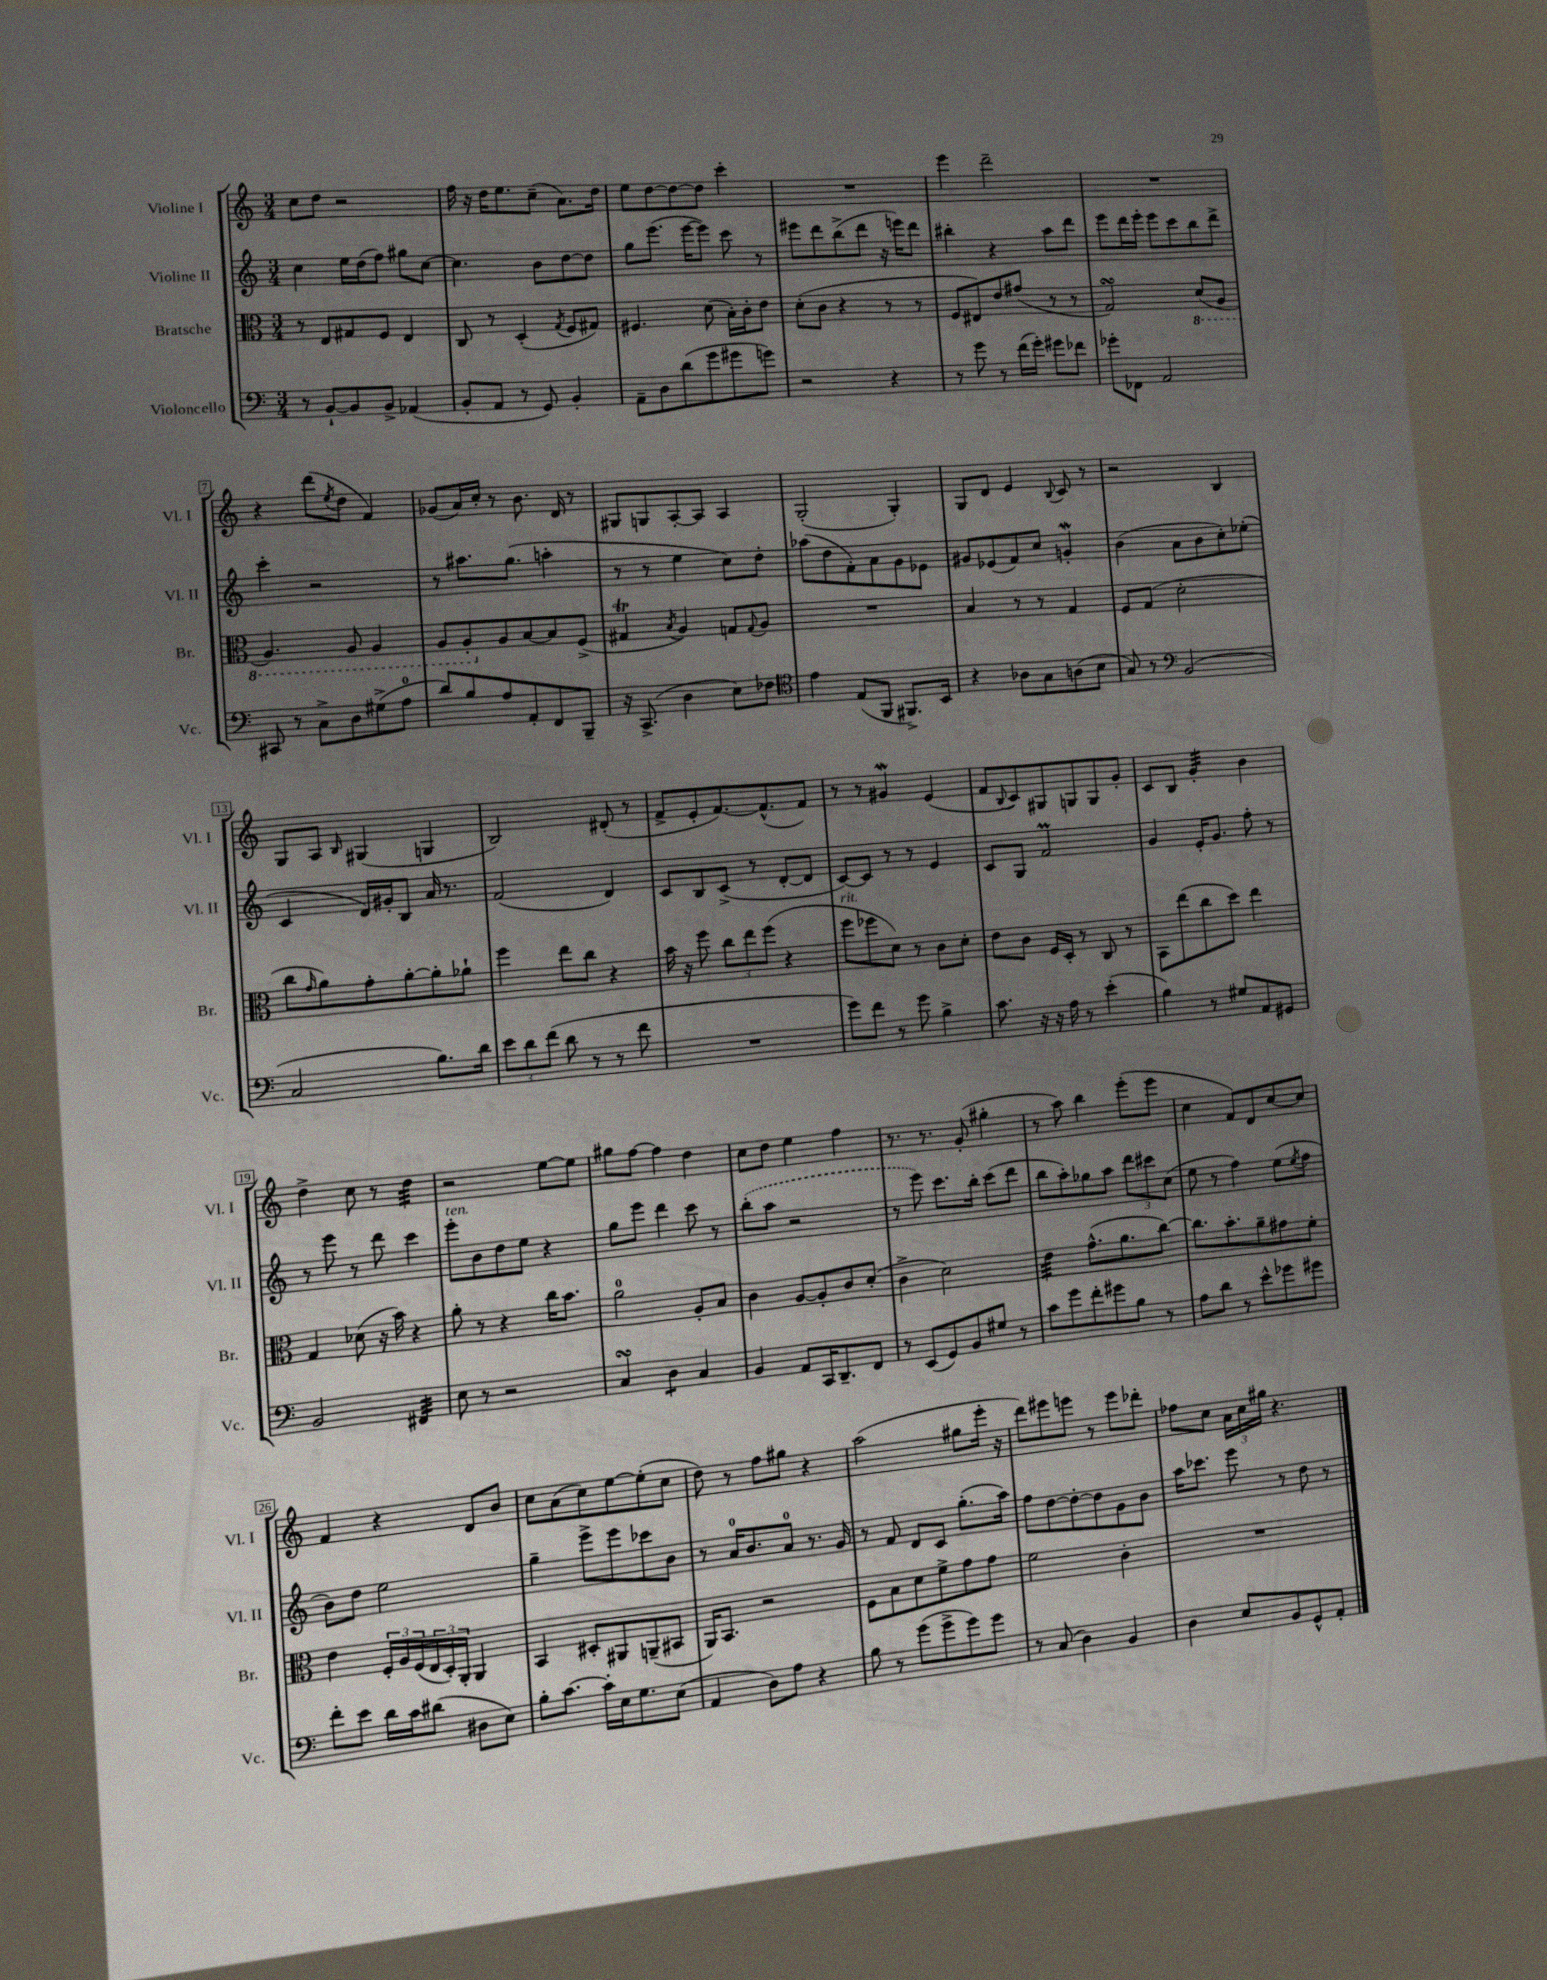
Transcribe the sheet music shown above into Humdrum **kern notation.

**kern	**kern	**kern	**kern
*staff4	*staff3	*staff2	*staff1
*clefF4	*clefC3	*clefG2	*clefG2
*k[]	*k[]	*k[]	*k[]
*M3/4	*M3/4	*M3/4	*M3/4
8r	8r	4cc	8cc
[8BB`	8E	.	8dd
8BB]	8G#	16ee	2r
.	.	(16dd	.
8BB^	8F	8ff)	.
(4AA-	4E	8gg#	.
.	.	[8cc	.
=	=	=	=
8BB'	8C	4.cc]	16ff
.	.	.	16r
8AA	8r	.	16dd
.	.	.	8.ee
8r	(4D'	.	.
8GG)	.	8b	(8cc~
.	8qG	.	.
4BB'	8F	[8dd	8.a)
.	8G#)	8dd]	.
.	.	.	16dd
=	=	=	=
8AA~	4.F#	8gg	8ee
8D	.	(8.eee	[8dd
(8d	.	.	8dd_
.	.	[16eee	.
8g	(8d	8eee])	8dd]
8g#	16B')	8ccc	4ccc'
.	16c'	.	.
8g)	8e	8r	.
=	=	=	=
2r	(8d'	8eee#	2.r
.	8c	8ddd	.
.	4r	(8bb^	.
.	.	8ddd	.
4r	8r	16r	.
.	.	16eee)	.
.	8r	8ddd	.
=	=	=	=
8r	8F	4bb#'	4eee
8g	8E#)	.	.
8r	8e	4r	2ddd~
(16f	(8g#	.	.
16g')	.	.	.
8g#	8r	8aa	.
8f-	8r	8ddd	.
=	=	=	=
8g-'	2G)	8eee	2.r
8FF-	.	16ddd	.
.	.	16eee'	.
2AA	.	8eee	.
.	.	8ccc	.
.	(8D	8bb	.
.	8AA	8ddd^	.
=	=	=	=
8CC#	4.AA)	4ccc'	4r
8r	.	.	.
8C^	.	2r	(8ddd
.	.	.	8qee
8D	8AA	.	8dd
(8G#^	4AA	.	4f)
8A	.	.	.
=	=	=	=
8d)	8AA	8r	(8g-
8B	8AA'	8.aa#	16a)
.	.	.	16cc'
8A	8A	.	8r
.	.	(8.gg	.
8AA'	[8B	.	8.b
8FF	8B]	4aa'	.
.	.	.	16d
8BBB~	(8F^	.	8r
=	=	=	=
16r	4G#	8r	8G#
(8.CC^	.	.	.
.	.	8r	8G
.	8qB	.	.
4D	4A)	4ee	[8A'
.	.	.	8A]
8E)	8G	8cc)	4A
.	8qqG	.	.
8F-	8A	8dd'	.
=	=	=	=
*clefC4	*	*	*
4e	2.r	(8aa-	(2G'
.	.	8dd	.
(8E	.	8f')	.
8FF	.	8a	.
8.FF#^)	.	8g	4G')
.	.	8e-	.
16BB	.	.	.
=	=	=	=
4r	4B	8g#	8G
.	.	(8e-	8d
8A-	8r	8f)	4e
8G	8r	8cc	.
.	.	.	8qqB
(8A	4G	4g'	8c
8B	.	.	8r
=	=	=	=
8G)	8F	(4b	2r
8r	(8G	.	.
*clefF4	*	*	*
(2BB	2d'	8a	.
.	.	8b	.
.	.	8cc')	4B
.	.	(8ee-'	.
=	=	=	=
2C	8cc	4c	8G
.	16qqg	.	.
.	8a)	.	8A
.	.	.	16qqB
.	8g'	16d)	(4G#
.	.	16g#'	.
.	[8a'	8B	.
8.B)	8a']	16a	4G
.	.	8.r	.
.	8a-`	.	.
16d	.	.	.
=	=	=	=
12e	4ff	(2f	2B)
12d	.	.	.
(12f	.	.	.
8d	8ee	.	.
8r	8cc	.	.
8r	4r	4d)	(8d#'
8f	.	.	8r
=	=	=	=
2.r	16b	8c	8f^
.	16r	.	.
.	8ff	8B	8e'
.	12cc	(8c^	[8.f)
.	12ee	.	.
.	.	8r	.
.	(12ff	.	.
.	.	.	(8.f^^]
.	4r	[8d'	.
.	.	8d]	8f)
=	=	=	=
8g)	8ff	[8c)	8r
8f	8ff-	8c]	8r
8r	8d)	8r	4g#
8g	8r	8r	.
4B^	8c	4e	(4e
.	8d'	.	.
=	=	=	=
8.c	8e	8c	8f
.	.	.	8qqB
.	8c	8G	8c)
16r	.	.	.
16r	16F	2f	8G#
16A	16D'	.	.
8r	8r	.	8G
(4e'	8C	.	8G
.	8r	.	8g'
=	=	=	=
4B)	8BB	4g	8c
.	(8ee	.	8B
8r	8cc	16e'	4g'
.	.	8.g	.
8G#	8dd)	.	.
8AA	4ee	8ff'	4b
8GG#	.	8r	.
=	=	=	=
2BB	4G	8r	4dd^
.	.	8eee	.
.	(8d-	8r	8cc
.	16r	8ddd	8r
.	16b)	.	.
4FF#	4r	4ccc	4dd
=	=	=	=
8E	8a'	8eee'	2r
8r	8r	8b	.
2r	4r	8dd	.
.	.	8ee	.
.	16cc	4r	[8ee
.	8.b	.	.
.	.	.	8ee]
=	=	=	=
4C	2a	8gg	8gg#
.	.	8eee	[8ff
4D	.	4ddd	4ff]
4C	8A'	8ccc	4dd
.	8B	8r	.
=	=	=	=
4BB	4c	(8bb'	8cc
.	.	8aa	8dd
8AA	[8A	2r	4ee
16CC	8A']	.	.
8.DD~	.	.	.
.	8c	.	4ff
8FF	(8d'	.	.
=	=	=	=
8r	4c^	8r	8.r
(8EE	.	8eee)	.
.	.	.	8.r
8GG)	2d)	8.ccc	.
8BB	.	.	(8g'
.	.	16bb'	.
8G#	.	(8ccc	4gg#'
8r	.	8ddd	.
=	=	=	=
8c	4e	8bb	8r
8g	.	8aa')	8aa)
8f'	(8.g^^	8gg-	4bb
8g#	.	8aa	.
.	8.a	.	.
8B	.	12ddd	(8eee'
.	.	12ccc#	.
8r	[8cc)	.	8eee
.	.	(12cc	.
=	=	=	=
8A	8.cc]	8ee	4cc
8d	.	8r	.
.	8.b'	.	.
8r	.	4ff)	8f)
8e^^	8a~	.	8d
8g-	8g#	(8ee	[8cc
.	.	8qee	.
8g#	8f'	8ff	8cc]
=	=	=	=
8f'	4e	8b)	4f
8e	.	8dd	.
16d	24F'	2ee	4r
.	24A	.	.
16c	.	.	.
.	(24F	.	.
(8d#	24E	.	.
.	24D')	.	.
.	24AA'	.	.
8D#	4AA	.	8d
8E)	.	.	8b
=	=	=	=
8B'	4BB	4gg~	8cc
[8.c	.	.	(8a
.	8D#'	8eee^	8cc)
16c']	.	.	.
16E	8AA#	8eee	[8ee
8.G	.	.	.
.	(8AA~	8ccc-	(8ee']
(8E	8BB#	8b	8cc
=	=	=	=
4AA	16AA)	8r	8dd)
.	8.BB	.	.
.	.	16a	8r
.	.	8.b	.
8D)	2r	.	8ff
8A	.	8a	8gg#
4r	.	8.r	4r
.	.	16g	.
=	=	=	=
8B	8F	8r	(2aa
8r	8B	8f	.
(8g	8d	8d	.
8g^	8f^	8c	.
8g)	8g	(8.gg'	8gg#
8g	8g	.	16eee'
.	.	16aa)	16r
=	=	=	=
8r	2f	8ff	8ddd)
(8C	.	[8dd	8eee#
4D)	.	8dd'_	8eee
.	.	8dd]	8r
4BB	4c'	8g	8eee
.	.	8b	8ddd-'
=	=	=	=
4D	2.r	16aa	8ff-
.	.	8.ccc-	.
.	.	.	8cc
8E	.	8eee	24a
.	.	.	24cc
.	.	.	24gg#
8BB	.	8r	4.r
8GG^^	.	8dd	.
8AA'	.	8r	.
==	==	==	==
*-	*-	*-	*-
